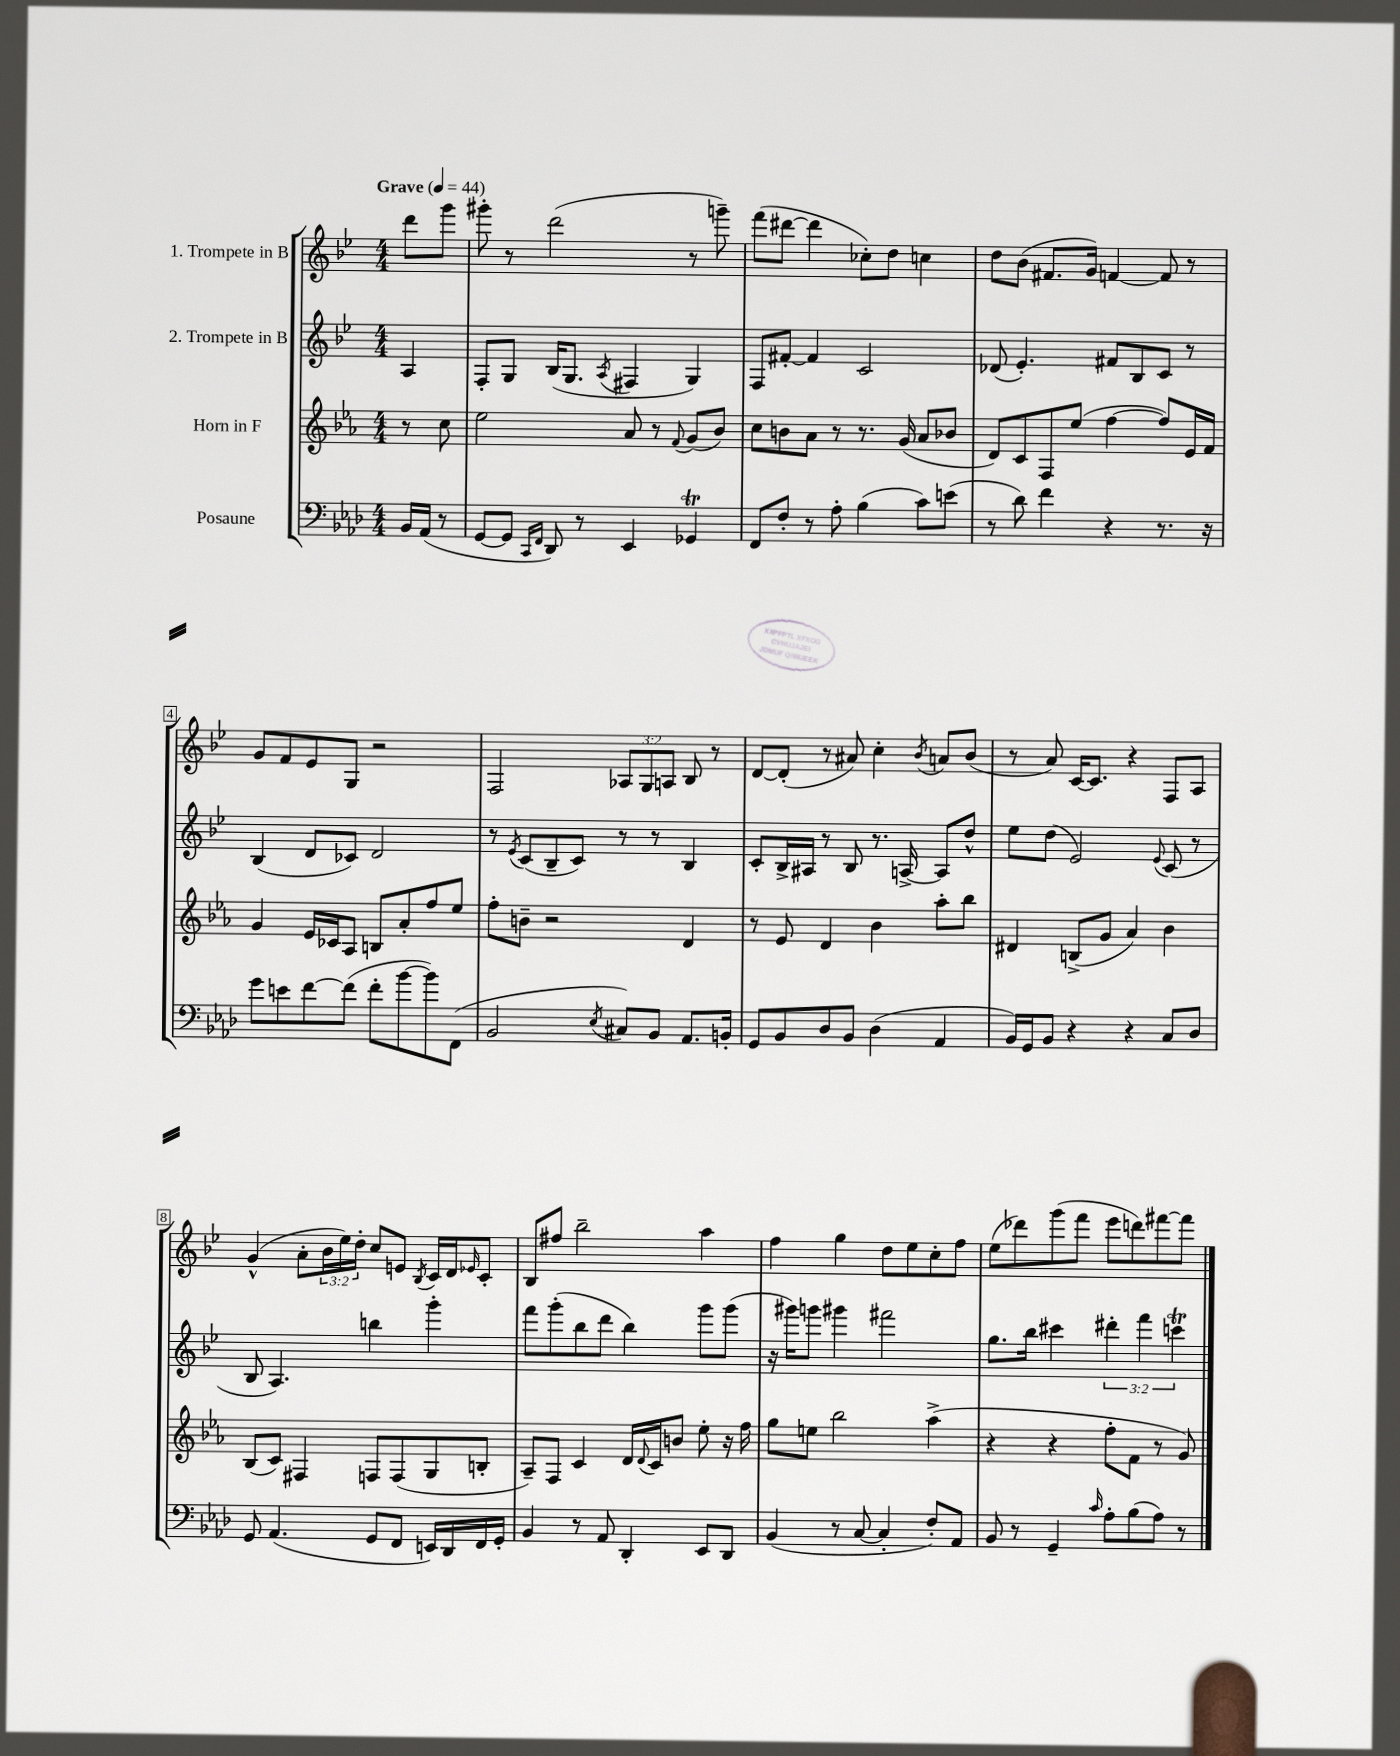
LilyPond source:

<<
\new StaffGroup <<
\new Staff = "s0" \with { instrumentName = "1. Trompete in B" } {
    \clef treble \key bes \major \numericTimeSignature \time 4/4 \override Staff.TupletNumber.text = #tuplet-number::calc-fraction-text \partial 4 \tempo "Grave" 4 = 44
    d'''8 g'''8 |
    gis'''8-. r8 d'''2( r8 g'''8--) |
    f'''8( dis'''8~ dis'''4 ces''8-.) d''8 c''4 |
    d''8 bes'8( fis'8. g'16) f'4~ f'8 r8 |
    g'8 f'8 ees'8 g8 r2 |
    f2 \tuplet 3/2 { aes8 g8 a8 } bes8 r8 |
    d'8~ d'8-.( r8 ais'8) c''4-. \acciaccatura { bes'8 } a'8 bes'8( |
    r8 a'8) c'16~ c'8. r4 f8 a8 |
    g'4-^( a'8-. \tuplet 3/2 { bes'16 ees''16) d''16-. } c''8 e'8 \acciaccatura { bes8 } c'16 d'16 \grace { ees'16 } c'8-. |
    bes8 fis''8 bes''2-- a''4 |
    f''4 g''4 d''8 ees''8 c''8-. f''8 |
    ees''8( des'''8) g'''8( f'''8 ees'''8 d'''8) fis'''8~ fis'''8 \bar "|." |
}
\new Staff = "s1" \with { instrumentName = "2. Trompete in B" } {
    \clef treble \key bes \major \numericTimeSignature \time 4/4 \override Staff.TupletNumber.text = #tuplet-number::calc-fraction-text \partial 4
    a4 |
    f8-. g8 bes16( g8. \acciaccatura { a8 } fis4 g4) |
    f8 fis'8~-. fis'4 c'2 |
    des'8( ees'4.-.) fis'8 bes8 c'8 r8 |
    bes4( d'8 ces'8) d'2 |
    r8 \acciaccatura { ees'8 } c'8( bes8-- c'8) r8 r8 bes4 |
    c'8-. bes16-> ais16 r8 bes8 r8. a16~-> a8 d''8-^ |
    ees''8 d''8( ees'2) \appoggiatura { ees'8 } c'8( r8 |
    bes8 a4.) b''4 g'''4-. |
    f'''8 g'''8-.( bes''8 d'''8 bes''4) g'''8 g'''8( |
    r16 gis'''16) g'''8 gis'''4 fis'''2 |
    g''8. bes''16 cis'''4 \tuplet 3/2 { dis'''4-. f'''4 c'''4\trill } \bar "|." |
}
\new Staff = "s2" \with { instrumentName = "Horn in F" } {
    \clef treble \key ees \major \numericTimeSignature \time 4/4 \partial 4
    r8 c''8 |
    ees''2 aes'8 r8 \appoggiatura { f'8 } g'8( bes'8) |
    c''8 b'8 aes'8 r8 r8. g'16( aes'8 bes'8 |
    d'8) c'8 f8 ees''8( f''4~ f''8) ees'16 f'16 |
    g'4 ees'16 ces'16 aes8 b8 aes'8-. f''8 ees''8 |
    f''8-. b'8-- r2 d'4 |
    r8 ees'8 d'4 bes'4 aes''8-. bes''8 |
    dis'4 b8->( g'8 aes'4) bes'4 |
    bes8( c'8) fis4 f8 f8( g8 b8-. |
    aes8--) f8 c'4 d'16 \appoggiatura { d'8 } c'16 b'8 ees''8-. r16 f''16 |
    g''8 e''8 bes''2 aes''4->( |
    r4 r4 f''8-. f'8 r8 g'8) \bar "|." |
}
\new Staff = "s3" \with { instrumentName = "Posaune" } {
    \clef bass \key aes \major \numericTimeSignature \time 4/4 \partial 4
    bes,16 aes,16( r8 |
    g,8~ g,8 \grace { c,16 f,16 } des,8) r8 ees,4 ges,4\trill |
    f,8 f8-. r8 aes8-. bes4( c'8) e'8( |
    r8 des'8) f'4 r4 r8. r16 |
    g'8 e'8 f'8~ f'8( f'8-. bes'8~ bes'8) f,8( |
    bes,2 \acciaccatura { ees8 } cis8) bes,8 aes,8. b,16-. |
    g,8 bes,8 des8 bes,8 des4( aes,4 |
    bes,16) g,16 bes,8 r4 r4 c8 des8 |
    g,8 aes,4.( g,8 f,8 e,16) des,16 f,16 g,16-. |
    bes,4 r8 aes,8 des,4-. ees,8 des,8 |
    bes,4( r8 c8~ c4-. f8-.) aes,8 |
    bes,8 r8 g,4-- \grace { c'16 } aes8-. bes8( aes8) r8 \bar "|." |
}
>>
>>
\layout { \context { \Score \override BarNumber.stencil = #(make-stencil-boxer 0.1 0.3 ly:text-interface::print) } }
